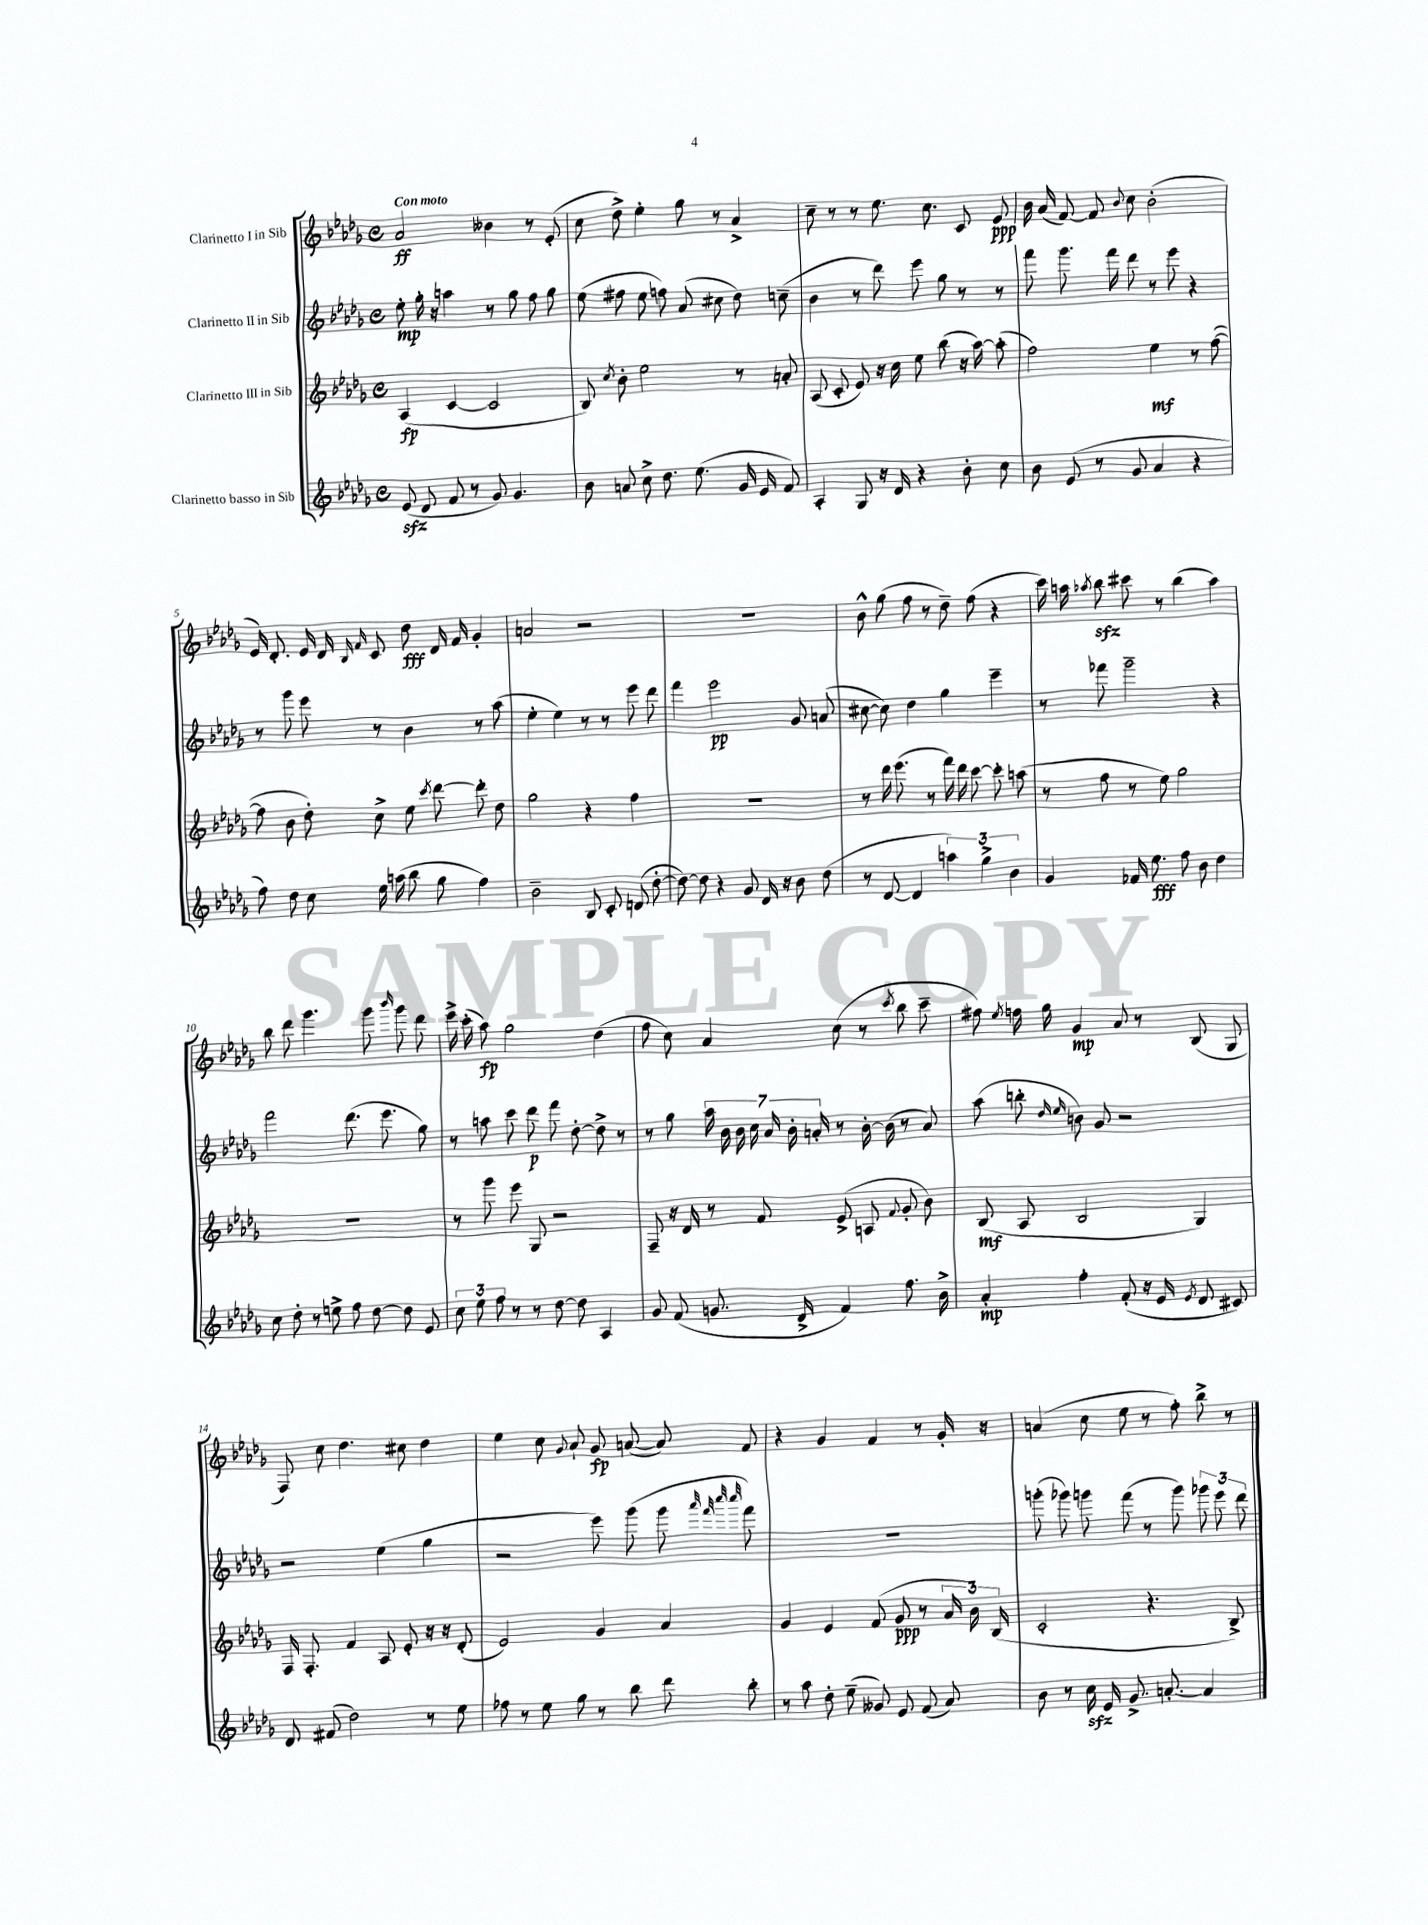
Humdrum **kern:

**kern	**dynam	**kern	**dynam	**kern	**dynam	**kern	**dynam
*part4	*part4	*part3	*part3	*part2	*part2	*part1	*part1
*staff4	*staff4	*staff3	*staff3	*staff2	*staff2	*staff1	*staff1
*I"Clarinetto basso in Sib	*	*I"Clarinetto III in Sib	*	*I"Clarinetto II in Sib	*	*I"Clarinetto I in Sib	*
*clefG2	*	*clefG2	*	*clefG2	*	*clefG2	*
*k[b-e-a-d-g-]	*	*k[b-e-a-d-g-]	*	*k[b-e-a-d-g-]	*	*k[b-e-a-d-g-]	*
*M4/4	*	*M4/4	*	*M4/4	*	*M4/4	*
*met(c)	*	*met(c)	*	*met(c)	*	*met(c)	*
=1	=1	=1	=1	=1	=1	=1	=1
!	!	!	!	!	!	!LO:TX:a:B:t=Con moto	!
(8e-zz/	.	(4A-/	fp	8ee-'\	mp	2a-/	ff
8d-/	.	.	.	16gg-'\	.	.	.
.	.	.	.	16r	.	.	.
8f/	.	[4c/	.	4aan\	.	.	.
8r	.	.	.	.	.	.	.
8g-/)	.	2c/]	.	8r	.	4b--X\	.
4.g-/	.	.	.	8gg-\	.	.	.
.	.	.	.	8ff\	.	8r	.
.	.	.	.	8gg-\	.	(8e-'/	.
=2	=2	=2	=2	=2	=2	=2	=2
8b-\	.	8B-/)	.	(8ee-\	.	8cc\	.
.	.	8qcc/	.	.	.	.	.
8an/	.	8b-'\	.	8ff#X\	.	8dd-^\)	.
8cc^\	.	2ee-\	.	8ee-\	.	4ee-'\	.
8.dd-\	.	.	.	8ffn\)	.	.	.
.	.	.	.	(8a-/	.	8gg-\	.
(8.ee-\	.	.	.	.	.	.	.
.	.	.	.	8cc#X\	.	8r	.
16g-/	.	8r	.	8dd-\)	.	4a-^/	.
16e-/	.	.	.	.	.	.	.
8f/)	.	8an'/	.	(8ccn~\	.	.	.
=3	=3	=3	=3	=3	=3	=3	=3
4A-'/	.	(8A-/	.	4b-\	.	8cc~\	.
.	.	8c'/	.	.	.	8r	.
8G-/	.	8e-/)	.	8r	.	8r	.
16r	.	16r	.	8ddd-\)	.	8.ee-\	.
16d-/	.	16cc\	.	.	.	.	.
4r	.	8ee-\	.	8eee-\	.	.	.
.	.	.	.	.	.	8.cc\	.
.	.	(8bb-\	.	8gg-\	.	.	.
8b-'\	.	16r	.	8r	.	8c/	.
.	.	[16aa-\)	.	.	.	.	.
8cc\	.	(8aa-'\]	.	8r	.	8e-/	ppp
=4	=4	=4	=4	=4	=4	=4	=4
8b-\	.	2ff\)	.	8fff\	.	16b-\	.
.	.	.	.	.	.	(16a-/	.
(8e-/	.	.	.	8.ggg-\	.	[8f/)	.
8r	.	.	.	.	.	8f/]	.
.	.	.	.	16fff\	.	.	.
.	.	.	.	.	.	8qqb-/	.
8g-/	.	.	.	8ddd-\	.	8cc\	.
4a-/	.	4ee-\	mf	8r	.	(2b-'\	.
.	.	.	.	8eee-\	.	.	.
4r	.	8r	.	4r	.	.	.
.	.	([8ff\	.	.	.	.	.
!!LO:LB:g=z
=5	=5	=5	=5	=5	=5	=5	=5
8ff\)	.	8ff\]	.	8r	.	16e-/)	.
.	.	.	.	.	.	8.d-'/	.
8dd-\	.	8b-\	.	8ggg-\	.	.	.
8cc\	.	8dd-'\)	.	8eee-\	.	16e-/	.
.	.	.	.	.	.	16d-/	.
.	.	.	.	.	.	16qqB-/	.
.	.	.	.	.	.	16qqf/	.
16ee-\	.	8cc^\	.	8r	.	8c/	.
(16aan\	.	.	.	.	.	.	.
8bb-\	.	8ee-\	.	4b-\	.	8dd-\	fff
.	.	8qccc/	.	.	.	.	.
8gg-\	.	[8ddd-\	.	.	.	16d-/	.
.	.	.	.	.	.	16f/	.
4ff\)	.	8ddd-'\]	.	8r	.	4g-'/	.
.	.	8dd-\	.	(8aa-\	.	.	.
=6	=6	=6	=6	=6	=6	=6	=6
2b-~\	.	2gg-\	.	4ee-'\	.	2an/	.
.	.	.	.	4ee-\)	.	.	.
8B-/	.	4r	.	8r	.	2r	.
8c'/	.	.	.	8r	.	.	.
(8dn/	.	4ff\	.	8eee-\	.	.	.
[8dd-'\	.	.	.	8ddd-\	.	.	.
=7	=7	=7	=7	=7	=7	=7	=7
8dd-\_)	.	1r	.	4fff\	.	1r	.
8dd-\]	.	.	.	.	.	.	.
4r	.	.	.	2eee-\	pp	.	.
8g-/	.	.	.	.	.	.	.
16d-/	.	.	.	.	.	.	.
16r	.	.	.	.	.	.	.
8b-\	.	.	.	8g-/	.	.	.
(8dd-\	.	.	.	(8an/	.	.	.
=8	=8	=8	=8	=8	=8	=8	=8
8r	.	8r	.	[8cc#X\	.	8b-^^\	.
[8d-/	.	16ddd-\	.	8cc#\])	.	(8gg-\	.
.	.	(8.eee-\	.	.	.	.	.
4d-/]	.	.	.	4dd-\	.	8ff\	.
.	.	8r	.	.	.	8r	.
6aan\)	.	16fff\)	.	4gg-\	.	8dd-~\)	.
.	.	16ddd-\	.	.	.	.	.
.	.	[8ccc\	.	.	.	(8ff\	.
6gg-^\	.	.	.	.	.	.	.
.	.	8ccc'\]	.	4eee-~\	.	4r	.
6b-\	.	.	.	.	.	.	.
.	.	(8aan\	.	.	.	.	.
=9	=9	=9	=9	=9	=9	=9	=9
4g-/	.	8r	.	8r	.	16ccc\)	.
.	.	.	.	.	.	16aan\	.
.	.	.	.	.	.	8qaa-X/	.
.	.	8ff\	.	8fff-X\	.	8bb-zz\	.
16f-X/	.	8r	.	2ggg-~\	.	8ccc#X\	.
8.ee-\	fff	.	.	.	.	.	.
.	.	8ee-\)	.	.	.	8r	.
8ff\	.	2gg-\	.	.	.	(4bb-\	.
8b-\	.	.	.	.	.	.	.
4dd-\	.	.	.	4r	.	4aa-\)	.
!!LO:LB:g=z
=10	=10	=10	=10	=10	=10	=10	=10
8cc\	.	1r	.	2fff\	.	8bb-\	.
8dd-'\	.	.	.	.	.	8ddd-\	.
8r	.	.	.	.	.	4.ggg-\	.
8een^\	.	.	.	.	.	.	.
8ff\	.	.	.	(8.ddd-\	.	.	.
[8dd-\	.	.	.	.	.	8ggg-\	.
.	.	.	.	8.eee-\	.	.	.
.	.	.	.	.	.	16qqbbb-/	.
8dd-\]	.	.	.	.	.	8ggg-\	.
8e-/	.	.	.	8gg-\)	.	8ddd-\	.
=11	=11	=11	=11	=11	=11	=11	=11
12cc\	.	8r	.	8r	.	16eee-^\	.
.	.	.	.	.	.	(16ccc'\	.
12ee-\	.	.	.	.	.	.	.
.	.	8ggg-\	.	8aan\	.	8aa-\)	fp
12ff\	.	.	.	.	.	.	.
8r	.	8eee-\	.	8ccc\	.	2gg-\	.
8r	.	8G-/	.	8ddd-\	p	.	.
[8dd-\	.	2r	.	8fff\	.	.	.
8dd-\]	.	.	.	[8dd-'\	.	.	.
4A-/	.	.	.	8dd-^\]	.	(4dd-\	.
.	.	.	.	8r	.	.	.
=12	=12	=12	=12	=12	=12	=12	=12
8g-/	.	8F~/	.	8r	.	8ff\	.
(8f/	.	16r	.	8gg-\	.	8cc\)	.
.	.	16d-/	.	.	.	.	.
8.gn/	.	8r	.	28aa-\	.	4a-/	.
.	.	.	.	28b-\	.	.	.
.	.	.	.	28b-\	.	.	.
.	.	.	.	28cc\	.	.	.
.	.	8f/	.	.	.	.	.
.	.	.	.	28a-/	.	.	.
.	.	.	.	28b-'\	.	.	.
16d-^/	.	.	.	.	.	.	.
.	.	.	.	28an'/	.	.	.
4f/)	.	(8e-^/	.	8r	.	(8cc\	.
.	.	8An/	.	[16b-'\	.	8r	.
.	.	.	.	(16b-\]	.	.	.
.	.	8qqf/	.	.	.	8qccc/	.
8.ff\	.	8g-'/	.	8r	.	8bb-\	.
.	.	8b-\)	.	8a/)	.	8ccc~\	.
16b-^\	.	.	.	.	.	.	.
=13	=13	=13	=13	=13	=13	=13	=13
4a-'/	mp	(8B-/	mf	(8aa-\	.	8ff#X\)	.
.	.	.	.	.	.	8qee-/	.
.	.	8A-/	.	8bbn'\	.	16ffn\	.
.	.	.	.	.	.	16gg-\	.
.	.	.	.	16qqdd-/	.	.	.
.	.	.	.	16qqee-/	.	.	.
4ff'\	.	2B-/	.	8bn\)	.	4g-/	mp
.	.	.	.	8g-/	.	.	.
(8f'/	.	.	.	2r	.	8a-/	.
16r	.	.	.	.	.	8r	.
16e-/	.	.	.	.	.	.	.
8qe-/	.	.	.	.	.	.	.
8d-/	.	4G-/)	.	.	.	(8B-/	.
8c#X/)	.	.	.	.	.	8G-/	.
!!LO:LB:g=z
=14	=14	=14	=14	=14	=14	=14	=14
8d-/	.	16F/	.	2r	.	8F/)	.
.	.	8.F'/	.	.	.	.	.
(8f#X/	.	.	.	.	.	8cc\	.
2dd-\)	.	4f/	.	.	.	4.dd-\	.
.	.	8A-/	.	(4ee-\	.	.	.
.	.	8e-'/	.	.	.	8cc#X\	.
8r	.	16r	.	4gg-\	.	4dd-\	.
.	.	16r	.	.	.	.	.
8ee-\	.	(8d-'/	.	.	.	.	.
=15	=15	=15	=15	=15	=15	=15	=15
8ff-X\	.	2e-/)	.	2r	.	4ee-\	.
8r	.	.	.	.	.	.	.
8ee-\	.	.	.	.	.	8cc\	.
.	.	.	.	.	.	8qqg-/	.
8gg-\	.	.	.	.	.	8a-`/	.
8r	.	4g-/	.	8eee-\)	.	8g-/	fp
8bb-\	.	.	.	(8ggg-\	.	([8an/	.
8ddd-\	.	4a-/	.	8ggg-\	.	8a/])	.
.	.	.	.	32qqaaa-/	.	.	.
.	.	.	.	32qqfff/	.	.	.
.	.	.	.	32qqcccc/	.	.	.
.	.	.	.	32qqcccc/	.	.	.
8bb-'\	.	.	.	8fff\)	.	8f/	.
=16	=16	=16	=16	=16	=16	=16	=16
8r	.	4g-/	.	1r	.	4r	.
8aa-\	.	.	.	.	.	.	.
8dd-'\	.	4e-/	.	.	.	4g-/	.
(8ee-~\	.	.	.	.	.	.	.
8g--X/)	.	(8f/	.	.	.	4f/	.
8e-/	.	8g-/	ppp	.	.	.	.
(8f/	.	8r	.	.	.	8r	.
8a-/)	.	24a-/	.	.	.	16g-'/	.
.	.	24b-\)	.	.	.	.	.
.	.	.	.	.	.	16r	.
.	.	(24B-/	.	.	.	.	.
=17	=17	=17	=17	=17	=17	=17	=17
8b-\	.	2c'/	.	(8gggn'\	.	(4an/	.
8r	.	.	.	8ggg-X\)	.	.	.
16cczz\	.	.	.	8gggn\	.	8cc\	.
16e-/	.	.	.	.	.	.	.
8.g-^/	.	.	.	(8fff\	.	8ee-\	.
.	.	4.r	.	8r	.	8r	.
[8.an'/	.	.	.	.	.	.	.
.	.	.	.	8ggg\)	.	8ff'\)	.
4a/]	.	.	.	12ggg-X\	.	8bb-^\	.
.	.	.	.	12eee-\	.	.	.
.	.	8B-^/)	.	.	.	8r	.
.	.	.	.	12ddd-\	.	.	.
==	==	==	==	==	==	==	==
*-	*-	*-	*-	*-	*-	*-	*-
